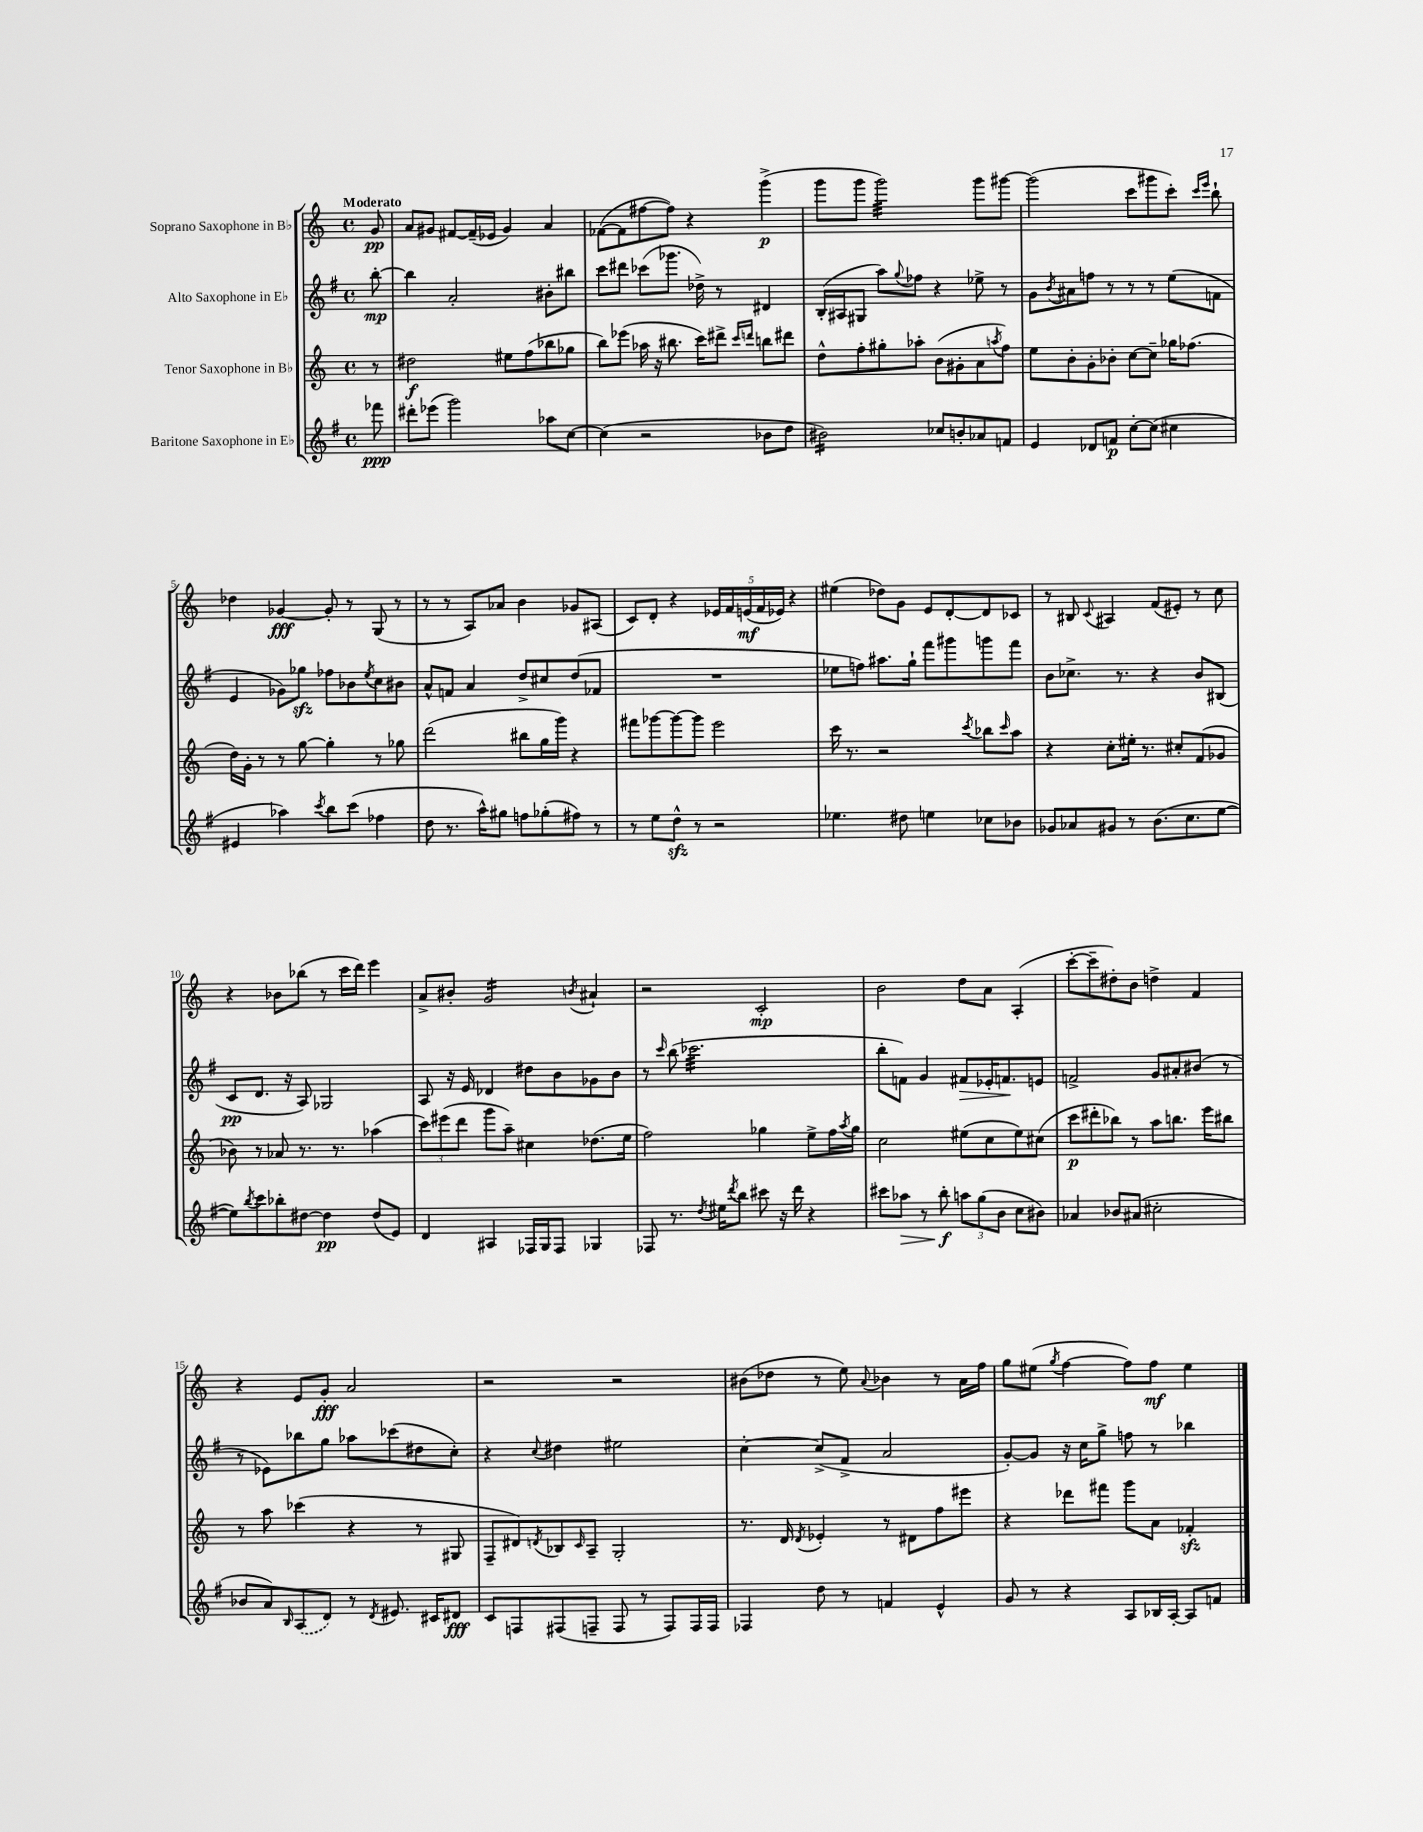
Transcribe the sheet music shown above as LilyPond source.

<<
\new StaffGroup <<
\new Staff = "s0" \with { instrumentName = "Soprano Saxophone in Bb" } {
    \clef treble \key c \major \defaultTimeSignature \time 4/4 \partial 8 \tempo "Moderato"
    g'8\pp |
    a'8 gis'8 fis'8~ fis'16--( ees'16 gis'4) a'4 |
    fes'8~( fes'8 fis''8~ fis''8) r4 g'''4->\p( |
    g'''8 g'''8 g'''2:32) g'''8 gis'''8~ |
    gis'''2( c'''8 gis'''8 c'''8-.) \grace { c'''16 e'''16 } b''8-! |
    des''4 ges'4~\fff ges'8-. r8 g8( r8 |
    r8 r8 a8) aes'8 b'4 ges'8 ais8( |
    c'8) d'8-. r4 \tuplet 5/4 { ees'16 f'16 e'16\mf( f'16 ees'16) } r4 |
    eis''4( des''8) g'8 e'8 d'8~-. d'8 ces'8 |
    r8 bis8 \appoggiatura { c'8 } ais4 f'8( eis'8-.) r8 c''8 |
    r4 bes'8 bes''8( r8 c'''16 d'''16) e'''4 |
    a'8-> bis'8-. g'2:16 \acciaccatura { b'8 } ais'4-! |
    r2 c'2-.\mp |
    b'2 d''8 a'8 a4-.( |
    c'''8~-. c'''8-- dis''8-.) b'8 d''4-> f'4 |
    r4 e'8 g'8-.\fff a'2 |
    r2 r2 |
    bis'8( des''8 r8 e''8) \appoggiatura { a'8 } bes'4 r8 a'16 f''16 |
    g''8 eis''8( \acciaccatura { g''8 } f''4~ f''8) f''8\mf eis''4 \bar "|." |
}
\new Staff = "s1" \with { instrumentName = "Alto Saxophone in Eb" } {
    \clef treble \key g \major \defaultTimeSignature \time 4/4 \partial 8
    b''8~-.\mp |
    b''4 a'2-. bis'8-. bis''8 |
    c'''8 dis'''8 ces'''8( ges'''8. des''16->) r8 dis'4 |
    b16-.( ais16 gis8 a''8) \appoggiatura { g''8 } fes''8 r4 ees''8-> r8 |
    g'8 \acciaccatura { b'8 } ais'8 f''8 r8 r8 r8 e''8( f'8 |
    e'4 ges'8) ges''8\sfz fes''8 bes'8 \acciaccatura { e''8 } c''8 bis'8 |
    a'8-^ f'8 a'4 d''8-> cis''8 d''8( fes'8 |
    R1 |
    ees''8 f''8) ais''8. g''16-! fis'''8 gis'''8 g'''8 fis'''8 |
    b'8 ces''8.-> r8. r4 b'8 bis8( |
    c'8\pp d'8. r16 a8) ges2 |
    a8 r16 e'16 des'4 dis''8 b'8 ges'8 b'8 |
    r8 \grace { c'''16 } b''8( ces'''2.:32 |
    b''8-. f'8) g'4 fis'8\> ees'16-. f'8.\! e'8 |
    f'2-> g'8 ais'8-. bis'8( r8 |
    r8 ees'8) bes''8 g''8 aes''8 ces'''8( dis''8 c''8-.) |
    r4 \appoggiatura { c''8 } dis''4 eis''2 |
    c''4~-. c''8->( fis'8-> a'2 |
    g'8~-.) g'8 r16 c''16 g''8-> f''8 r8 bes''4 \bar "|." |
}
\new Staff = "s2" \with { instrumentName = "Tenor Saxophone in Bb" } {
    \clef treble \key c \major \defaultTimeSignature \time 4/4 \partial 8
    r8 |
    dis''2\f eis''8 f''8( bes''8 ges''8 |
    b''8) ees'''8( aes''16 r16 bis''8. c'''16) dis'''8-> \grace { c'''16 d'''16 } b''8 dis'''8 |
    d''8-^ f''8-. gis''8-. aes''8-. b'8( gis'8-. a'8 \acciaccatura { a''8 } f''8) |
    e''8 b'8-. g'8-. bes'8-. c''8~ c''8-- ges''16 fes''8.( |
    d''16) g'16-. r8 r8 g''8~ g''4-. r8 ges''8 |
    d'''2( bis''8 g''16 g'''16) r4 |
    fis'''8 ges'''8~ ges'''8~ ges'''8 e'''2 |
    c'''16 r8. r2 \acciaccatura { c'''8 } bes''8 \grace { c'''16 } a''8 |
    r4 c''8-. eis''16-. r8. cis''8-. f'8( ges'8 |
    bes'8) r8 aes'8 r8. r8. aes''4( |
    \tuplet 3/2 { c'''8) eis'''8( d'''8 } g'''8 a''8--) cis''4 des''8.( e''16 |
    f''2) ges''4 e''8-> f''16 \acciaccatura { a''8 } ges''16 |
    c''2 eis''8( c''8 eis''8) cis''8( |
    c'''8\p dis'''8-. bes''8) r8 a''8 b''8. e'''16 bis''8 |
    r8 a''8 ces'''4( r4 r8 gis8 |
    f8-- dis'8) \acciaccatura { d'8 } bes8 \grace { c'16 } a8-- g2-. |
    r8. d'16 \acciaccatura { d'8 } ees'4-. r8 dis'8 f''8 eis'''8 |
    r4 des'''8 fis'''8 g'''8 a'8 fes'4-.\sfz \bar "|." |
}
\new Staff = "s3" \with { instrumentName = "Baritone Saxophone in Eb" } {
    \clef treble \key g \major \defaultTimeSignature \time 4/4 \partial 8
    fes'''8\ppp |
    dis'''8-. ees'''8( g'''2) aes''8 c''8~ |
    c''4( r2 bes'8 d''8 |
    bis'2:16) ces''8 b'8-. aes'8 f'8 |
    e'4 des'8 f'8\p c''8~-. c''8( cis''4 |
    eis'4 aes''4) \acciaccatura { c'''8 } b''8 c'''8( fes''4 |
    d''8 r8. a''16-^) gis''8 f''8 ges''8-.( fis''8) r8 |
    r8 e''8 d''8-^\sfz r8 r2 |
    ees''4. dis''8 e''4 ces''8 bes'8 |
    ges'8 aes'8 gis'8 r8 b'8.( c''8. e''8~ |
    e''8) \acciaccatura { b''8 } c'''8 bes''8-. dis''8~ dis''4\pp dis''8( e'8) |
    d'4 ais4 fes16 g16 fes8 ges4 |
    fes8 r8. \acciaccatura { d''8 } eis''16 \acciaccatura { d'''8 } b''8 cis'''8 r16 d'''16 r4 |
    cis'''8 aes''8\> r8 b''8-.\f\! \tuplet 3/2 { a''8 g''8( b'8 } c''8 bis'8) |
    aes'4 bes'8 ais'8( cis''2-. |
    bes'8 a'8) \grace { b16 } \once \slurDashed a8( d'8) r8 \acciaccatura { d'8 } eis'8. cis'16 dis'8\fff |
    c'8 f8 fis8( f8-- f8 r8 f8) f16 f16 |
    fes4 d''8 r8 f'4 e'4-^ |
    g'8 r8 r4 a8 bes16 a16~-. a8 f'8 \bar "|." |
}
>>
>>
